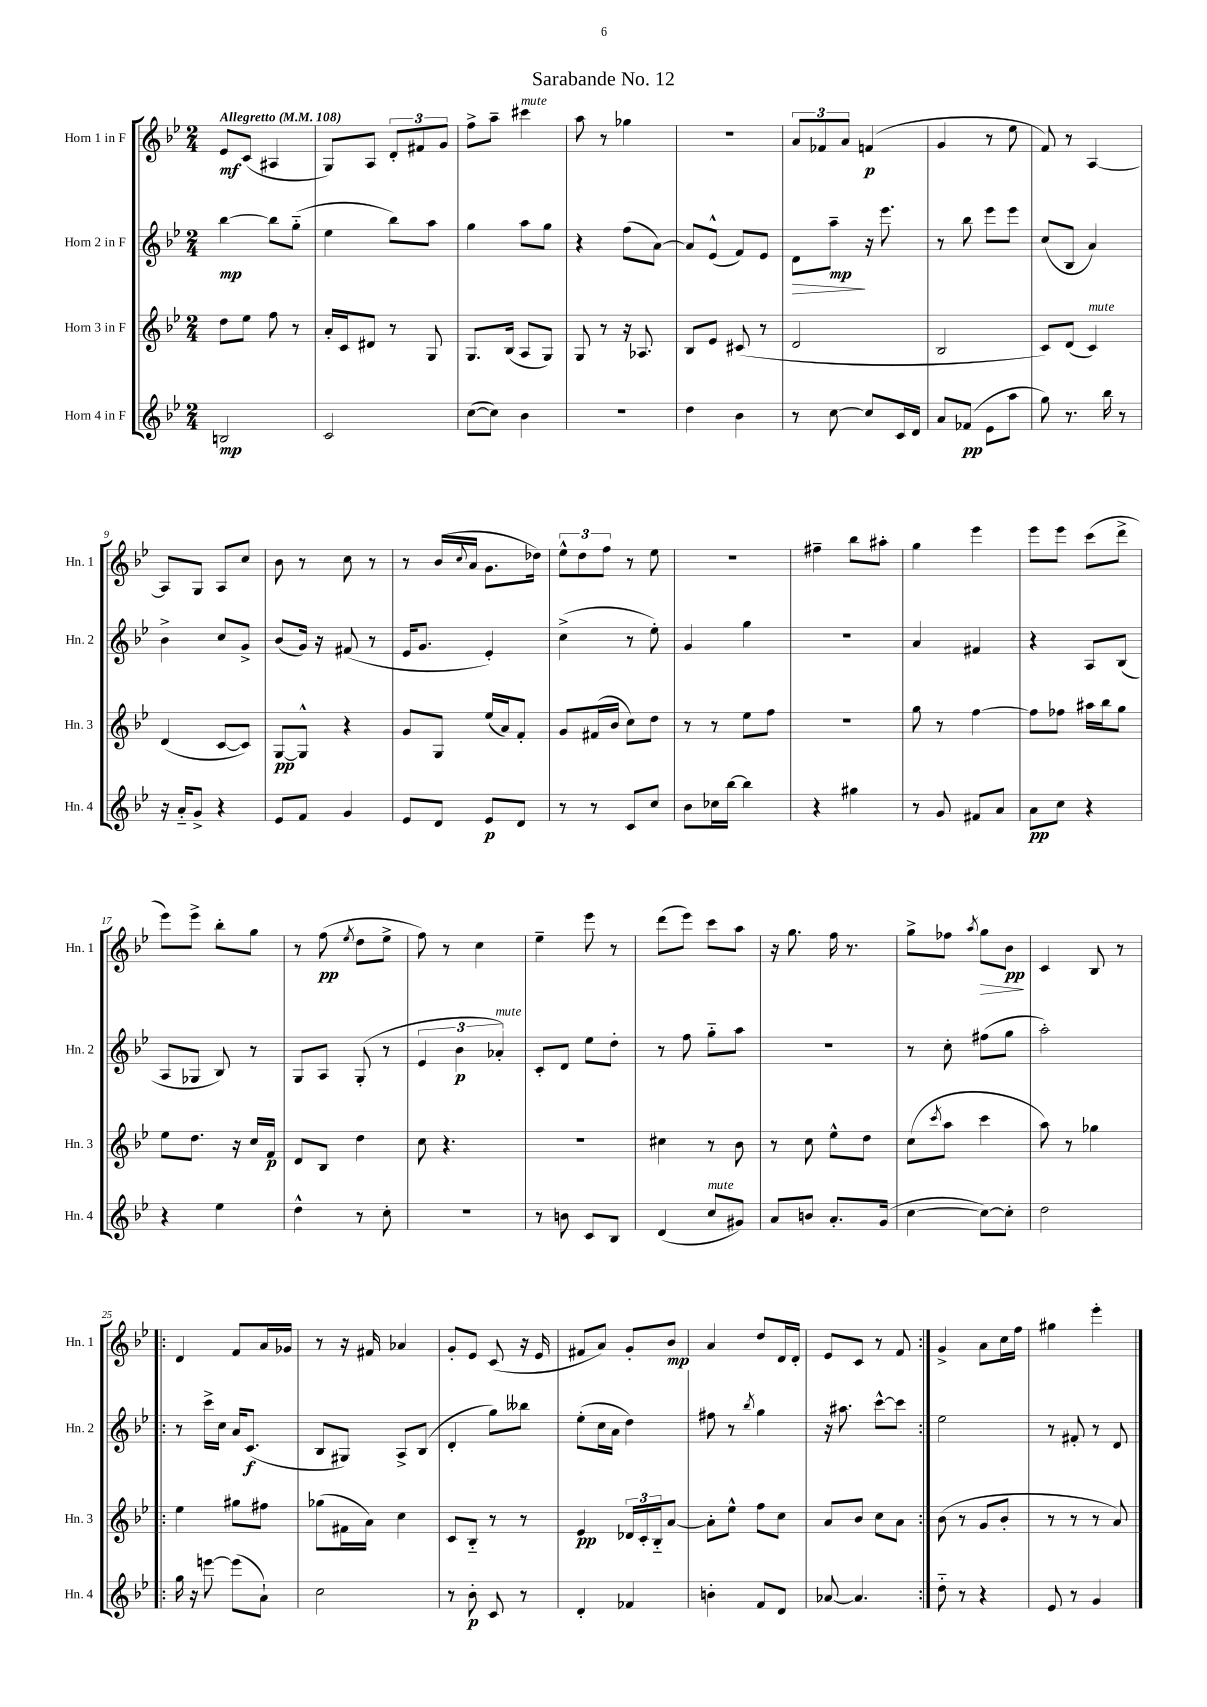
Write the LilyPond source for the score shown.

\header { title = "Sarabande No. 12" }
<<
\new StaffGroup <<
\new Staff = "s0" \with { instrumentName = "Horn 1 in F" shortInstrumentName = "Hn. 1" } {
    \clef treble \key bes \major \numericTimeSignature \time 2/4 \tempo "Allegretto" 4 = 108
    ees'8\mf c'8( ais4 |
    g8) a8 \tuplet 3/2 { d'8-. fis'8 g'8 } |
    f''8-> a''8-- cis'''4^\markup { \italic "mute" } |
    a''8 r8 ges''4 |
    R2 |
    \tuplet 3/2 { a'8 fes'8 a'8 } f'4\p( |
    g'4 r8 ees''8 |
    f'8) r8 a4~ |
    a8 g8 a8 c''8 |
    bes'8 r8 c''8 r8 |
    r8 bes'16( \appoggiatura { c''8 } a'16 g'8. des''16) |
    \tuplet 3/2 { ees''8-^ d''8 f''8 } r8 ees''8 |
    r2 |
    fis''4-- bes''8 ais''8-. |
    g''4 ees'''4 |
    ees'''8 ees'''8 c'''8( d'''8-> |
    ees'''8) ees'''8-> bes''8-. g''8 |
    r8 f''8\pp( \acciaccatura { ees''8 } d''8 ees''8-> |
    f''8) r8 c''4 |
    ees''4-- ees'''8 r8 |
    d'''8( ees'''8) c'''8 a''8 |
    r16 g''8. f''16 r8. |
    g''8-> fes''8 \acciaccatura { a''8 } g''8\> bes'8\pp\! |
    c'4 bes8 r8 |
    \repeat volta 2 { d'4 f'8 a'16 ges'16 |
    r8 r16 fis'16 aes'4 |
    g'8-. ees'8 c'8( r16 ees'16 |
    fis'8 a'8) g'8-. bes'8\mp |
    a'4 d''8 d'16 d'16-. |
    ees'8 c'8 r8 f'8 | }
    g'4-> a'8 c''16 f''16 |
    gis''4 ees'''4-. \bar "|." |
}
\new Staff = "s1" \with { instrumentName = "Horn 2 in F" shortInstrumentName = "Hn. 2" } {
    \clef treble \key bes \major \numericTimeSignature \time 2/4
    bes''4~\mp bes''8 g''8-_( |
    ees''4 bes''8) a''8 |
    g''4 a''8 g''8 |
    r4 f''8( a'8~) |
    a'8 ees'8-^( f'8) ees'8 |
    d'8\> a''8--\mp\! r16 ees'''8. |
    r8 bes''8 ees'''8 ees'''8 |
    c''8( bes8 a'4) |
    bes'4-> c''8 g'8-> |
    bes'8( g'16) r16 fis'8( r8 |
    ees'16 g'8. ees'4-.) |
    c''4->( r8 ees''8-.) |
    g'4 g''4 |
    R2 |
    a'4 fis'4 |
    r4 a8 bes8( |
    a8 ges8 bes8) r8 |
    g8 a8 g8-.( r8 |
    \tuplet 3/2 { ees'4 bes'4\p aes'4-.^\markup { \italic "mute" }) } |
    c'8-. d'8 ees''8 d''8-. |
    r8 f''8 g''8-_ a''8 |
    r2 |
    r8 c''8-. fis''8( g''8 |
    a''2-.) |
    \repeat volta 2 { r8 c'''16-> c''16 a'16 c'8.\f( |
    bes8 gis8) a8-> bes8( |
    d'4-. g''8) beses''8 |
    ees''8-.( c''16 a'16 d''4) |
    fis''8 r8 \acciaccatura { bes''8 } g''4 |
    r16 ais''8. c'''8~-^ c'''8 | }
    ees''2 |
    r8 fis'8-. r8 d'8 \bar "|." |
}
\new Staff = "s2" \with { instrumentName = "Horn 3 in F" shortInstrumentName = "Hn. 3" } {
    \clef treble \key bes \major \numericTimeSignature \time 2/4
    d''8 ees''8 f''8 r8 |
    a'16-. c'16 dis'8 r8 g8 |
    g8. bes16( a8 g8) |
    g8 r8 r16 aes8. |
    bes8 ees'8 cis'8( r8 |
    d'2 |
    bes2 |
    c'8) d'8( c'4^\markup { \italic "mute" }) |
    d'4( c'8~ c'8) |
    g8~\pp g8-^ r4 |
    g'8 g8 ees''16( a'16) f'8-. |
    g'8 fis'16( bes'16 c''8) d''8 |
    r8 r8 ees''8 f''8 |
    R2 |
    g''8 r8 f''4~ |
    f''8 fes''8 ais''16 bes''16 g''8 |
    ees''8 d''8. r16 c''16 f'16\p |
    d'8 bes8 d''4 |
    c''8 r4. |
    R2 |
    cis''4 r8 bes'8 |
    r8 c''8 ees''8-^ d''8 |
    c''8( \acciaccatura { c'''8 } a''8 c'''4 |
    a''8) r8 ges''4 |
    \repeat volta 2 { ees''4 gis''8 fis''8 |
    ges''8( fis'16 a'16) c''4 |
    c'8 bes8-_ r8 r8 |
    ees'4\pp \tuplet 3/2 { des'16 c'16-. bes16-_ } a'8~ |
    a'8-. ees''8-^ f''8 c''8 |
    a'8 bes'8 c''8 a'8 | }
    bes'8( r8 g'8 bes'8-. |
    r8 r8 r8 a'8) \bar "|." |
}
\new Staff = "s3" \with { instrumentName = "Horn 4 in F" shortInstrumentName = "Hn. 4" } {
    \clef treble \key bes \major \numericTimeSignature \time 2/4
    b2\mp |
    c'2 |
    c''8~( c''8) bes'4 |
    R2 |
    d''4 bes'4 |
    r8 c''8~ c''8 c'16 d'16 |
    a'8 fes'8\pp( ees'8 a''8 |
    g''8) r8. bes''16 r8 |
    r16 a'16-_ g'8-> r4 |
    ees'8 f'8 g'4 |
    ees'8 d'8 ees'8\p d'8 |
    r8 r8 c'8 c''8 |
    bes'8 ces''16 bes''16~ bes''4 |
    r4 gis''4 |
    r8 g'8 fis'8 a'8 |
    a'8\pp c''8 r4 |
    r4 ees''4 |
    d''4-^ r8 c''8-. |
    r2 |
    r8 b'8 c'8 bes8 |
    d'4( c''8^\markup { \italic "mute" } gis'8) |
    a'8 b'8 a'8.-. g'16( |
    c''4~ c''8~) c''8-. |
    d''2 |
    \repeat volta 2 { g''16 r16 e'''8~ e'''8( a'8-!) |
    c''2 |
    r8 bes'8-.\p c'8 r8 |
    d'4-. fes'4 |
    b'4-. f'8 d'8 |
    aes'8~ aes'4. | }
    d''8-_ r8 r4 |
    ees'8 r8 g'4 \bar "|." |
}
>>
>>
